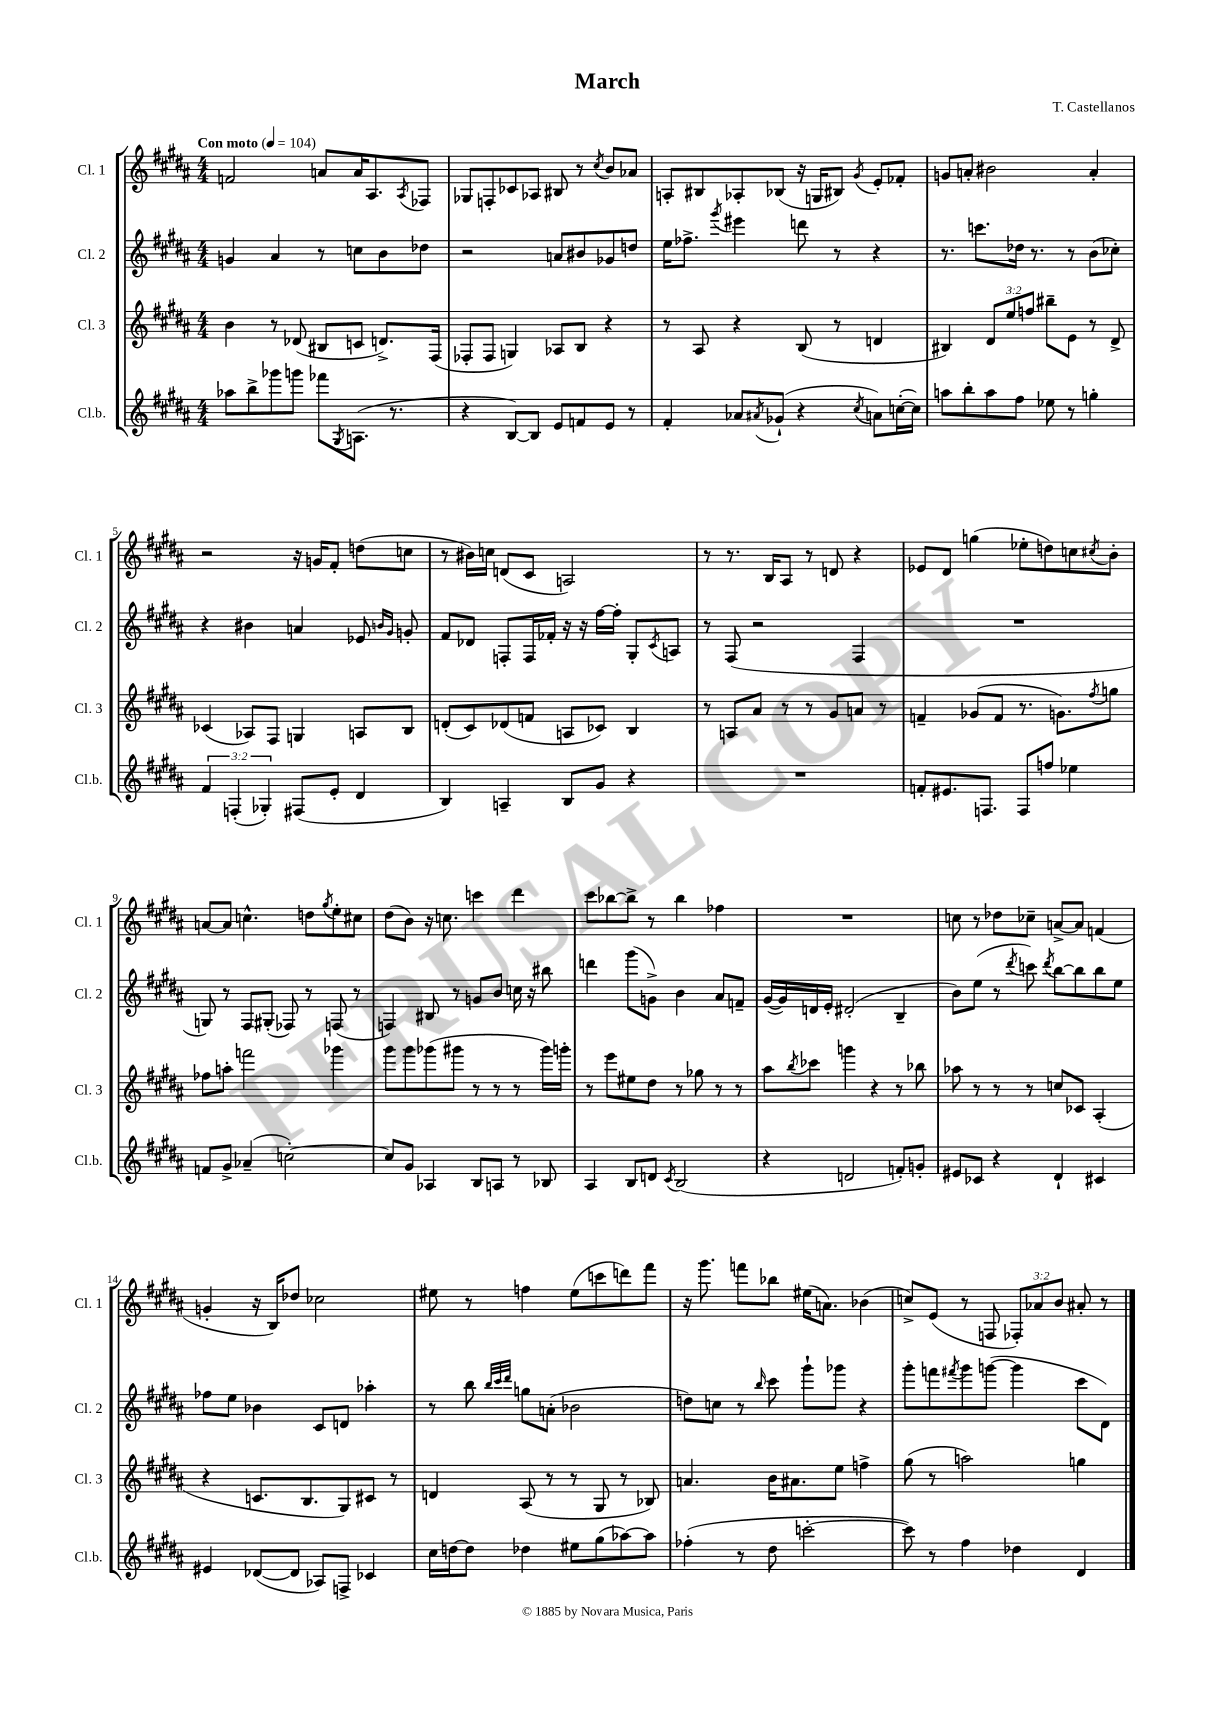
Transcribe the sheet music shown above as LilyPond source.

\header { title = "March" composer = "T. Castellanos" }
<<
\new StaffGroup <<
\new Staff = "s0" \with { instrumentName = "Cl. 1" shortInstrumentName = "Cl. 1" } {
    \clef treble \key b \major \numericTimeSignature \time 4/4 \override Staff.TupletNumber.text = #tuplet-number::calc-fraction-text \tempo "Con moto" 4 = 104
    f'2 a'8 a'16 ais8. \acciaccatura { ais8 } fes8 |
    ges8 f8-. ces'8 aes8 bis8 r8 \acciaccatura { cis''8 } b'8 aes'8 |
    a8-. bis8 aes8-. bes8( r16 g16 bis8) \acciaccatura { gis'8 } e'8-. fes'8-. |
    g'8 a'8-. bis'2 a'4-. |
    r2 r16 g'16 fis'8-. d''8( c''8 |
    r8 bis'16) c''16 d'8( cis'8 a2) |
    r8 r8. b16 ais8 r8 d'8 r4 |
    ees'8 dis'8 g''4( ees''8-. d''8) c''8 \acciaccatura { cis''8 } b'8-. |
    a'8~ a'8 c''4.-^ d''8 \acciaccatura { gis''8 } e''8-. cis''8 |
    dis''8( b'8) r16 c''8. c'''4 dis'''4 |
    cis'''8 bes''8~ bes''8-> r8 bes''4 fes''4 |
    R1 |
    c''8 r8 des''8 ces''8-- a'8~-> a'8 f'4( |
    g'4-. r16 b16) des''8 ces''2 |
    eis''8 r8 f''4 eis''8( c'''8 d'''8) fis'''8 |
    r16 gis'''8. f'''8 bes''8 eis''16( a'8.) bes'4( |
    c''8->) e'8( r8 f8 \tuplet 3/2 { fes8-.) aes'8 b'8 } ais'8-. r8 \bar "|." |
}
\new Staff = "s1" \with { instrumentName = "Cl. 2" shortInstrumentName = "Cl. 2" } {
    \clef treble \key b \major \numericTimeSignature \time 4/4
    g'4 ais'4 r8 c''8 b'8 des''8 |
    r2 a'8 bis'8 ges'8 d''8 |
    e''16 fes''8.-> \acciaccatura { gis'''8 } eis'''4 d'''8 r8 r4 |
    r8. c'''8. des''16 r8. r8 b'8( ces''8-.) |
    r4 bis'4 a'4 ees'8 \grace { b'16 gis'16 } g'8-. |
    fis'8 des'8 f8-. f16 fes'16-. r16 r16 fis''16~ fis''16-. gis8-. \acciaccatura { cis'8 } a8 |
    r8 fis8( r2 fis4 |
    R1 |
    g8) r8 fis8 gis8-.( fes8) r8 f8( r8 |
    f4) bis8 r8 g'8 b'8 c''16 r16 bis''8 |
    d'''4 gis'''8( g'8->) b'4 ais'8 f'8-- |
    gis'16~( gis'16) d'16 e'16-. dis'2-.( b4-- |
    b'8) e''8( r8 \acciaccatura { dis'''8 } c'''8) \acciaccatura { dis'''8 } b''8~ b''8 b''8 e''8 |
    fes''8 e''8 bes'4 cis'8 d'8 aes''4-. |
    r8 b''8 \grace { b''32 cis'''32 dis'''32 } g''8 a'8-.( bes'2 |
    d''8) c''8 r8 \grace { b''16 } cis'''8 gis'''8-! ges'''8 r4 |
    gis'''8-. f'''8 \acciaccatura { fis'''8 } gis'''8 g'''8~( g'''4 cis'''8 dis'8) \bar "|." |
}
\new Staff = "s2" \with { instrumentName = "Cl. 3" shortInstrumentName = "Cl. 3" } {
    \clef treble \key b \major \numericTimeSignature \time 4/4 \override Staff.TupletNumber.text = #tuplet-number::calc-fraction-text
    b'4 r8 des'8( bis8 c'8 d'8.->) fis16( |
    fes8-. fes8 g4) aes8 b8 r4 |
    r8 ais8 r4 b8( r8 d'4 |
    bis4) \tuplet 3/2 { dis'8 e''8 f''8 } bis''8-- e'8 r8 dis'8-> |
    ces'4( aes8) fis8 g4 a8 b8 |
    d'8-.( cis'8) des'8( f'8 a8 ces'8) b4 |
    r8 a8 ais'8 r8 r8 gis'8 a'8 r8 |
    f'4-- ges'8( f'8 r8. g'8.) \acciaccatura { fis''8 } g''8 |
    fes''8 a''8-. f'''2 ges'''4 |
    gis'''8 gis'''8 ges'''8( gis'''8 r8 r8 r8 gis'''16) g'''16-. |
    r8 e'''8 eis''8 dis''8 r8 ges''8 r8 r8 |
    ais''8 \acciaccatura { b''8 } ces'''8 g'''4 r4 r8 bes''8 |
    aes''8 r8 r8 r8 c''8 ces'8 ais4-.( |
    r4 c'8. b8. gis8) cis'8 r8 |
    d'4 ais8( r8 r8 gis8 r8 bes8) |
    a'4. b'16 ais'8. e''8 f''4-> |
    gis''8( r8 a''2) g''4 \bar "|." |
}
\new Staff = "s3" \with { instrumentName = "Cl.b." shortInstrumentName = "Cl.b." } {
    \clef treble \key b \major \numericTimeSignature \time 4/4 \override Staff.TupletNumber.text = #tuplet-number::calc-fraction-text
    aes''8 b''8-> ges'''8 g'''8 fes'''8 \acciaccatura { gis8 } a8.( r8. |
    r4 b8~) b8 e'8 f'8 e'8 r8 |
    fis'4-. aes'8 \acciaccatura { ais'8 } ges'8-!( r4 \acciaccatura { cis''8 } a'8) c''16~-.( c''16) |
    a''8 b''8-. a''8 fis''8 ees''8 r8 g''4-. |
    \tuplet 3/2 { fis'4 f4-.( ges4-.) } fis8( e'8-. dis'4 |
    b4) a4-- b8 gis'8 r4 |
    R1 |
    f'8-. eis'8. f8. f8 f''8 ees''4 |
    f'8 gis'8-> aes'4--( c''2~-.) |
    c''8 gis'8 aes4 b8 a8 r8 bes8 |
    ais4 b8 d'8 \acciaccatura { cis'8 } b2( |
    r4 d'2 f'8-.) g'8-. |
    eis'8 ces'8 r4 dis'4-! cis'4 |
    eis'4 des'8~( des'8 aes8) f8-> ces'4 |
    cis''16 d''16~ d''8 des''4 eis''8 gis''8( aes''8~) aes''8 |
    fes''4-.( r8 dis''8 c'''2~-. |
    c'''8) r8 fis''4 des''4 dis'4 \bar "|." |
}
>>
>>
